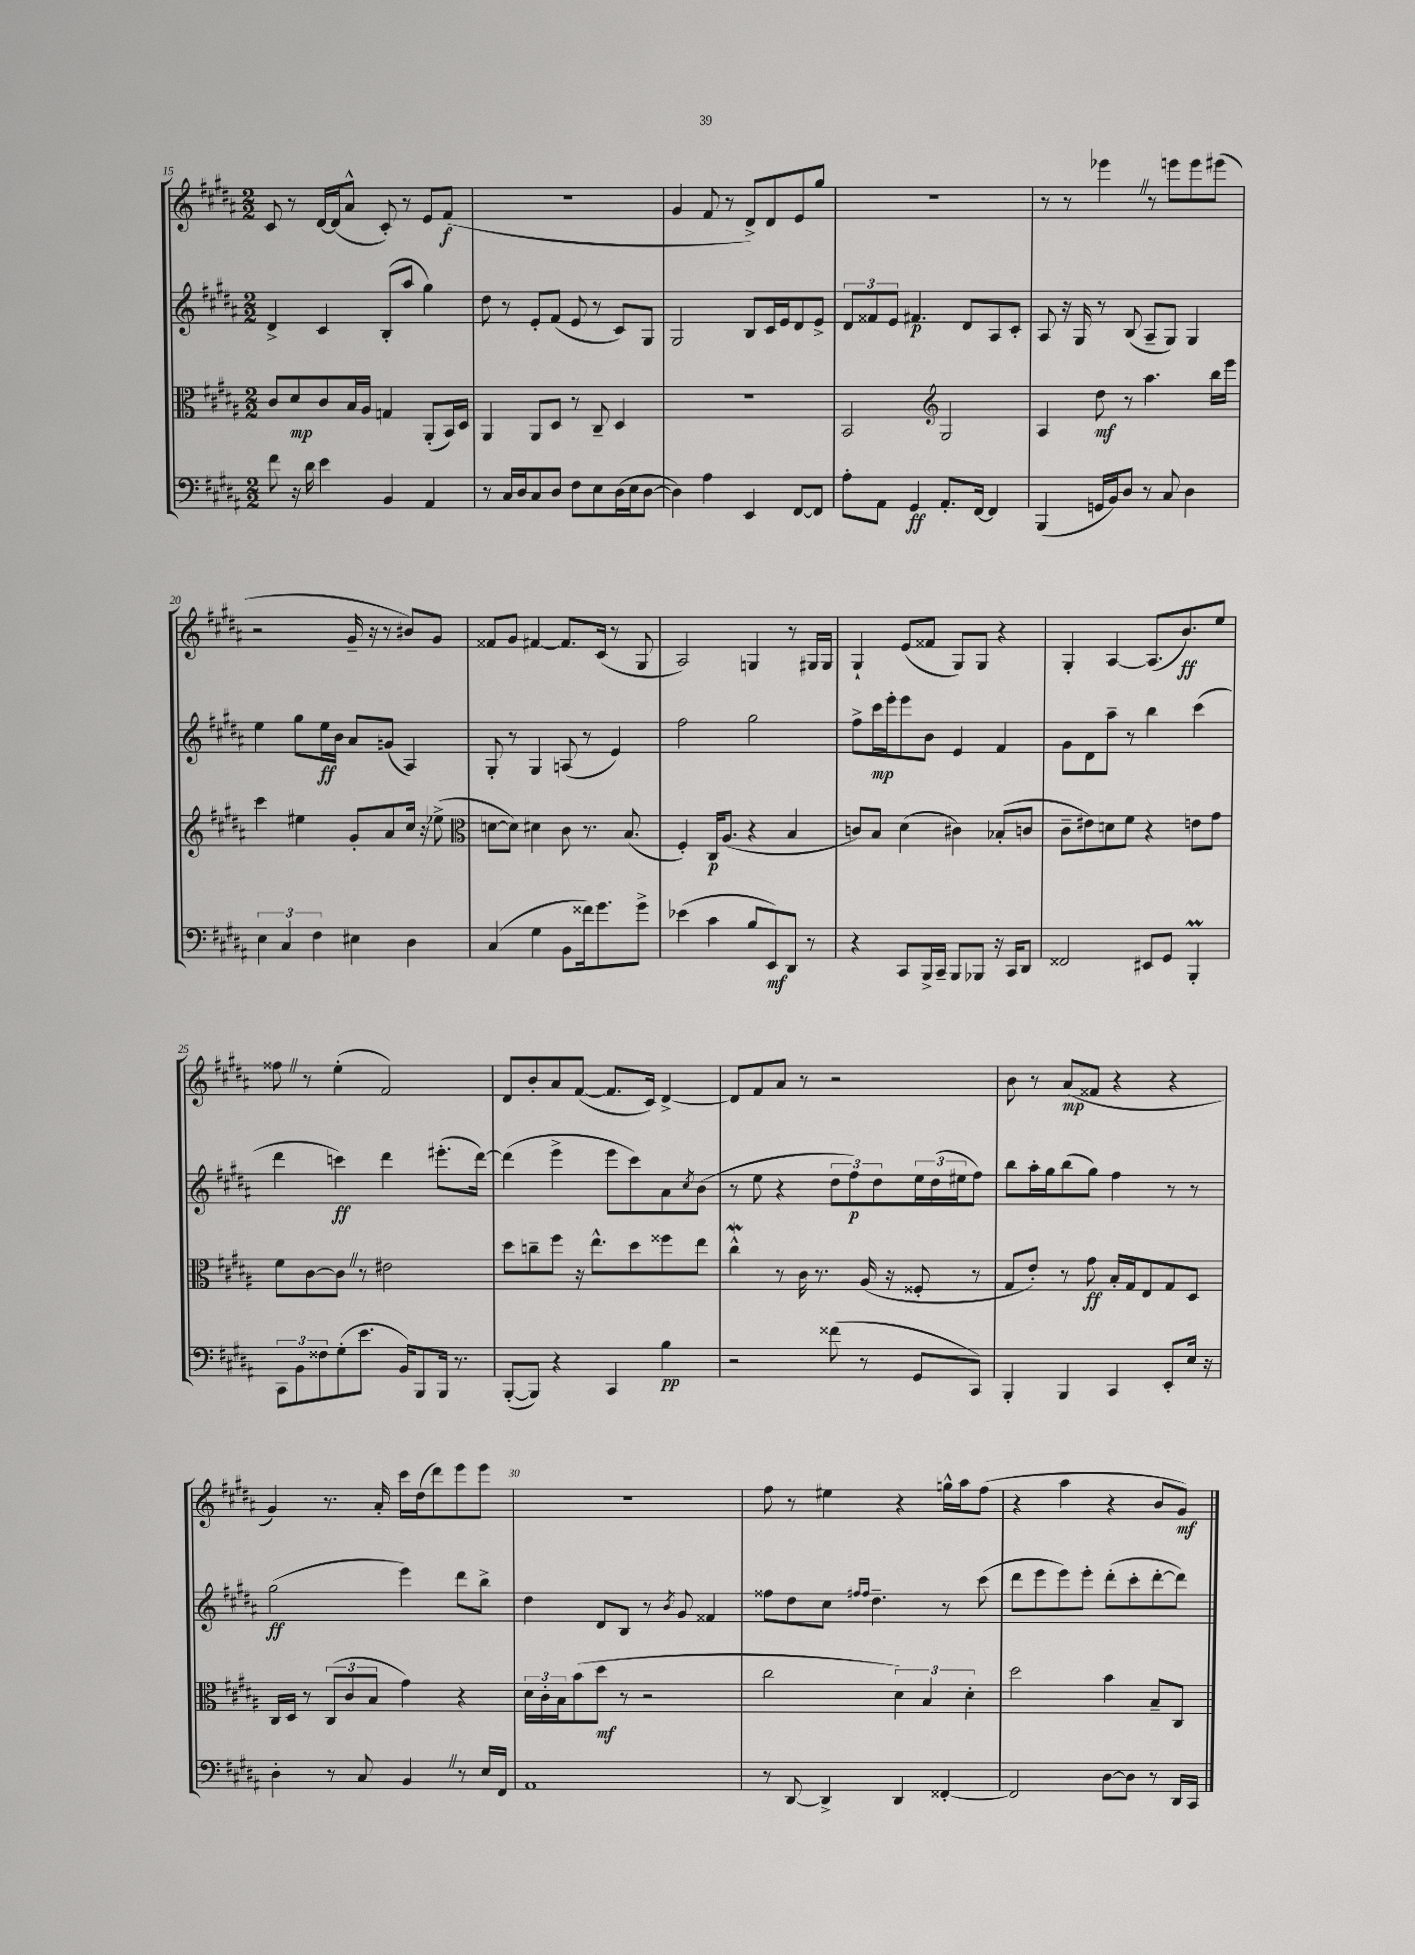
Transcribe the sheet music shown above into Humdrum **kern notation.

**kern	**kern	**kern	**kern
*staff4	*staff3	*staff2	*staff1
*clefF4	*clefC3	*clefG2	*clefG2
*k[f#c#g#d#a#]	*k[f#c#g#d#a#]	*k[f#c#g#d#a#]	*k[f#c#g#d#a#]
*M2/2	*M2/2	*M2/2	*M2/2
8f#	8c#	4d#^	8c#
16r	8d#	.	8r
16d#	.	.	.
4e	8c#	4c#	[16d#
.	.	.	(16d#]
.	16B	.	8a#^^
.	16A#	.	.
4BB	4G	(8B'	8c#')
.	.	8aa#	8r
4AA#	(8AA#'	4gg#)	8e
.	16BB)	.	(8f#
.	16D#	.	.
=	=	=	=
8r	4AA#	8dd#	1r
16C#	.	8r	.
16D#	.	.	.
8C#	8AA#	8e'	.
8D#	8D#	(8f#	.
8F#	8r	8e	.
8E	8C#~	8r	.
(16D#	4D#	8c#)	.
16E	.	.	.
[8D#	.	8G#	.
=	=	=	=
4D#])	1r	2G#	4g#
4A#	.	.	8f#
.	.	.	8r
4EE	.	8B	8d#^)
.	.	16c#	8d#
.	.	16e	.
[8FF#	.	8d#	8e
8FF#]	.	8e^	8gg#
=	=	=	=
8A#'	2BB	12d#	1r
.	.	12f##	.
8AA#	.	.	.
.	.	12e	.
4GG#	.	4.f#	.
*	*clefG2	*	*
8.AA#'	2G#	.	.
.	.	8d#	.
[16FF#	.	.	.
4FF#]	.	8A#	.
.	.	8c#'	.
=	=	=	=
(4BBB	4A#	8A#	8r
.	.	16r	8r
.	.	16G#	.
16GG	8dd#	8r	4eee-
16BB)	.	.	.
8D#	8r	(8B	.
8r	4.aa#	8A#~	8r
8C#	.	8G#)	8eee
4D#	.	4G#	8eee
.	16bb	.	(8eee#
.	16eee	.	.
=	=	=	=
6E	4ccc#	4ee	2r
6C#	.	.	.
.	4ee#	8gg#	.
6F#	.	.	.
.	.	16ee	.
.	.	16b	.
4E#	8g#'	8a#	16g#~
.	.	.	16r
.	8a#	(8g	8r
4D#	16cc#	4A#)	8b#)
.	16r	.	.
.	(8ee-^	.	8g#
=	=	=	=
*	*clefC3	*	*
(4C#	[8d	8G#'	8f##
.	8d])	8r	8g#
4G#	4d#	4G#	[4f#
8BB	8c#	(8A	8.f#]
16f##)	8.r	8r	.
8.g#	.	.	(16c#
.	.	4e)	8r
.	(8.B	.	.
8g#^	.	.	8G#
=	=	=	=
(4e-	4F#')	2ff#	2A#)
4c#	16C#	.	.
.	(8.A#	.	.
8B	4r	2gg#	4G
8EE)	.	.	.
8DD#	4B	.	8r
8r	.	.	16G#
.	.	.	16G#
=	=	=	=
4r	8c)	8ff#^	4G#`
.	8B	16ccc#	.
.	.	16eee'	.
8CC#	(4d#	8eee	(8e
16BBB^	.	8b	8f##
16CC#~	.	.	.
8BBB	4c#)	4e	8G#)
8BBB-	.	.	8G#
16r	(8B-'	4f#	4r
16CC#	.	.	.
8DD#	8c	.	.
=	=	=	=
2FF##	8c#~	8g#	4G#'
.	8e#)	8d#	.
.	8d	8aa#~	[4A#
.	8f#	8r	.
8EE#	4r	4bb	(8.A#]
8GG#	.	.	.
.	.	.	8.b)
4BBB'	8e	(4ccc#	.
.	8g#	.	8ee
=	=	=	=
12CC#	8f#	4ddd#	8ff##
12BB	.	.	.
.	[8c#	.	8r
12F##	.	.	.
(8G#'	8c#]	4ccc)	(4ee'
8.e	8r	.	.
.	2e#	4ddd#	2f#)
16BB)	.	.	.
8BBB	.	.	.
16BBB	.	(8.eee#'	.
8.r	.	.	.
.	.	[16ddd#)	.
=	=	=	=
([8BBB'	8dd#	(4ddd#]	8d#
8BBB])	8cc~	.	8b'
4r	8ff#	4eee^	8a#
.	16r	.	([8f#
.	8.ee^^	.	.
4CC#	.	8eee	8.f#]
.	8dd#	8ccc#)	.
.	.	.	16c#)
4B	8ff##	8a#	[4d#^
.	.	8qcc#	.
.	8ee	(8b	.
=	=	=	=
2r	4cc#^^	8r	8d#]
.	.	8ee	8f#
.	8r	4r	8a#
.	16c#	.	8r
.	8.r	.	.
(8f##	.	12dd#	2r
.	.	12ff#)	.
8r	(16A#	.	.
.	.	12dd#	.
.	16r	.	.
8GG#	8F##'	24ee	.
.	.	(24dd#	.
.	.	24ee#	.
8CC#)	8r	8ff#)	.
=	=	=	=
4BBB'	8G#	8bb	8b
.	8e')	16aa#'	8r
.	.	16gg#	.
4BBB	8r	(8bb	(8a#
.	8g#	8gg#)	8f##
4CC#	16B'	4ff#	4r
.	16G#	.	.
.	8E	.	.
8EE'	8G#	8r	4r
16E	8D#	8r	.
16r	.	.	.
=	=	=	=
4D#'	16C#	(2gg#	4g#)
.	16D#	.	.
.	8r	.	.
8r	(12C#	.	8.r
.	12c#	.	.
8C#	.	.	.
.	12B	.	.
.	.	.	16a#'
4BB	4g#)	4eee)	16ccc#
.	.	.	(16dd#
.	.	.	8ddd#)
8r	4r	8ddd#	8eee
16E	.	8bb^	8eee
16FF#	.	.	.
=	=	=	=
1AA#	24d#	4dd#	1r
.	24c#'	.	.
.	24B	.	.
.	(8b	.	.
.	8dd#	8d#	.
.	8r	8B	.
.	2r	8r	.
.	.	8qb	.
.	.	8g#	.
.	.	4f##	.
=	=	=	=
8r	2cc#	8ff##	8ff#
[8DD#	.	8dd#	8r
4DD#^]	.	8cc#	4ee#
.	.	16qqff#	.
.	.	16qqff#	.
.	.	4.dd#~	.
4DD#	6d#)	.	4r
.	6B	.	.
[4FF##'	.	8r	16gg^^
.	.	.	16aa#
.	6d#'	.	.
.	.	(8ccc#	(8ff#
=	=	=	=
2FF##]	2dd#	8ddd#	4r
.	.	8eee	.
.	.	8eee)	4aa#
.	.	8eee'	.
[8D#	4b	(8ddd#'	4r
8D#]	.	8ccc#'	.
8r	8B~	[8ddd#'	8b
16DD#	8C#	8ddd#])	8g#)
16CC#	.	.	.
==	==	==	==
*-	*-	*-	*-
